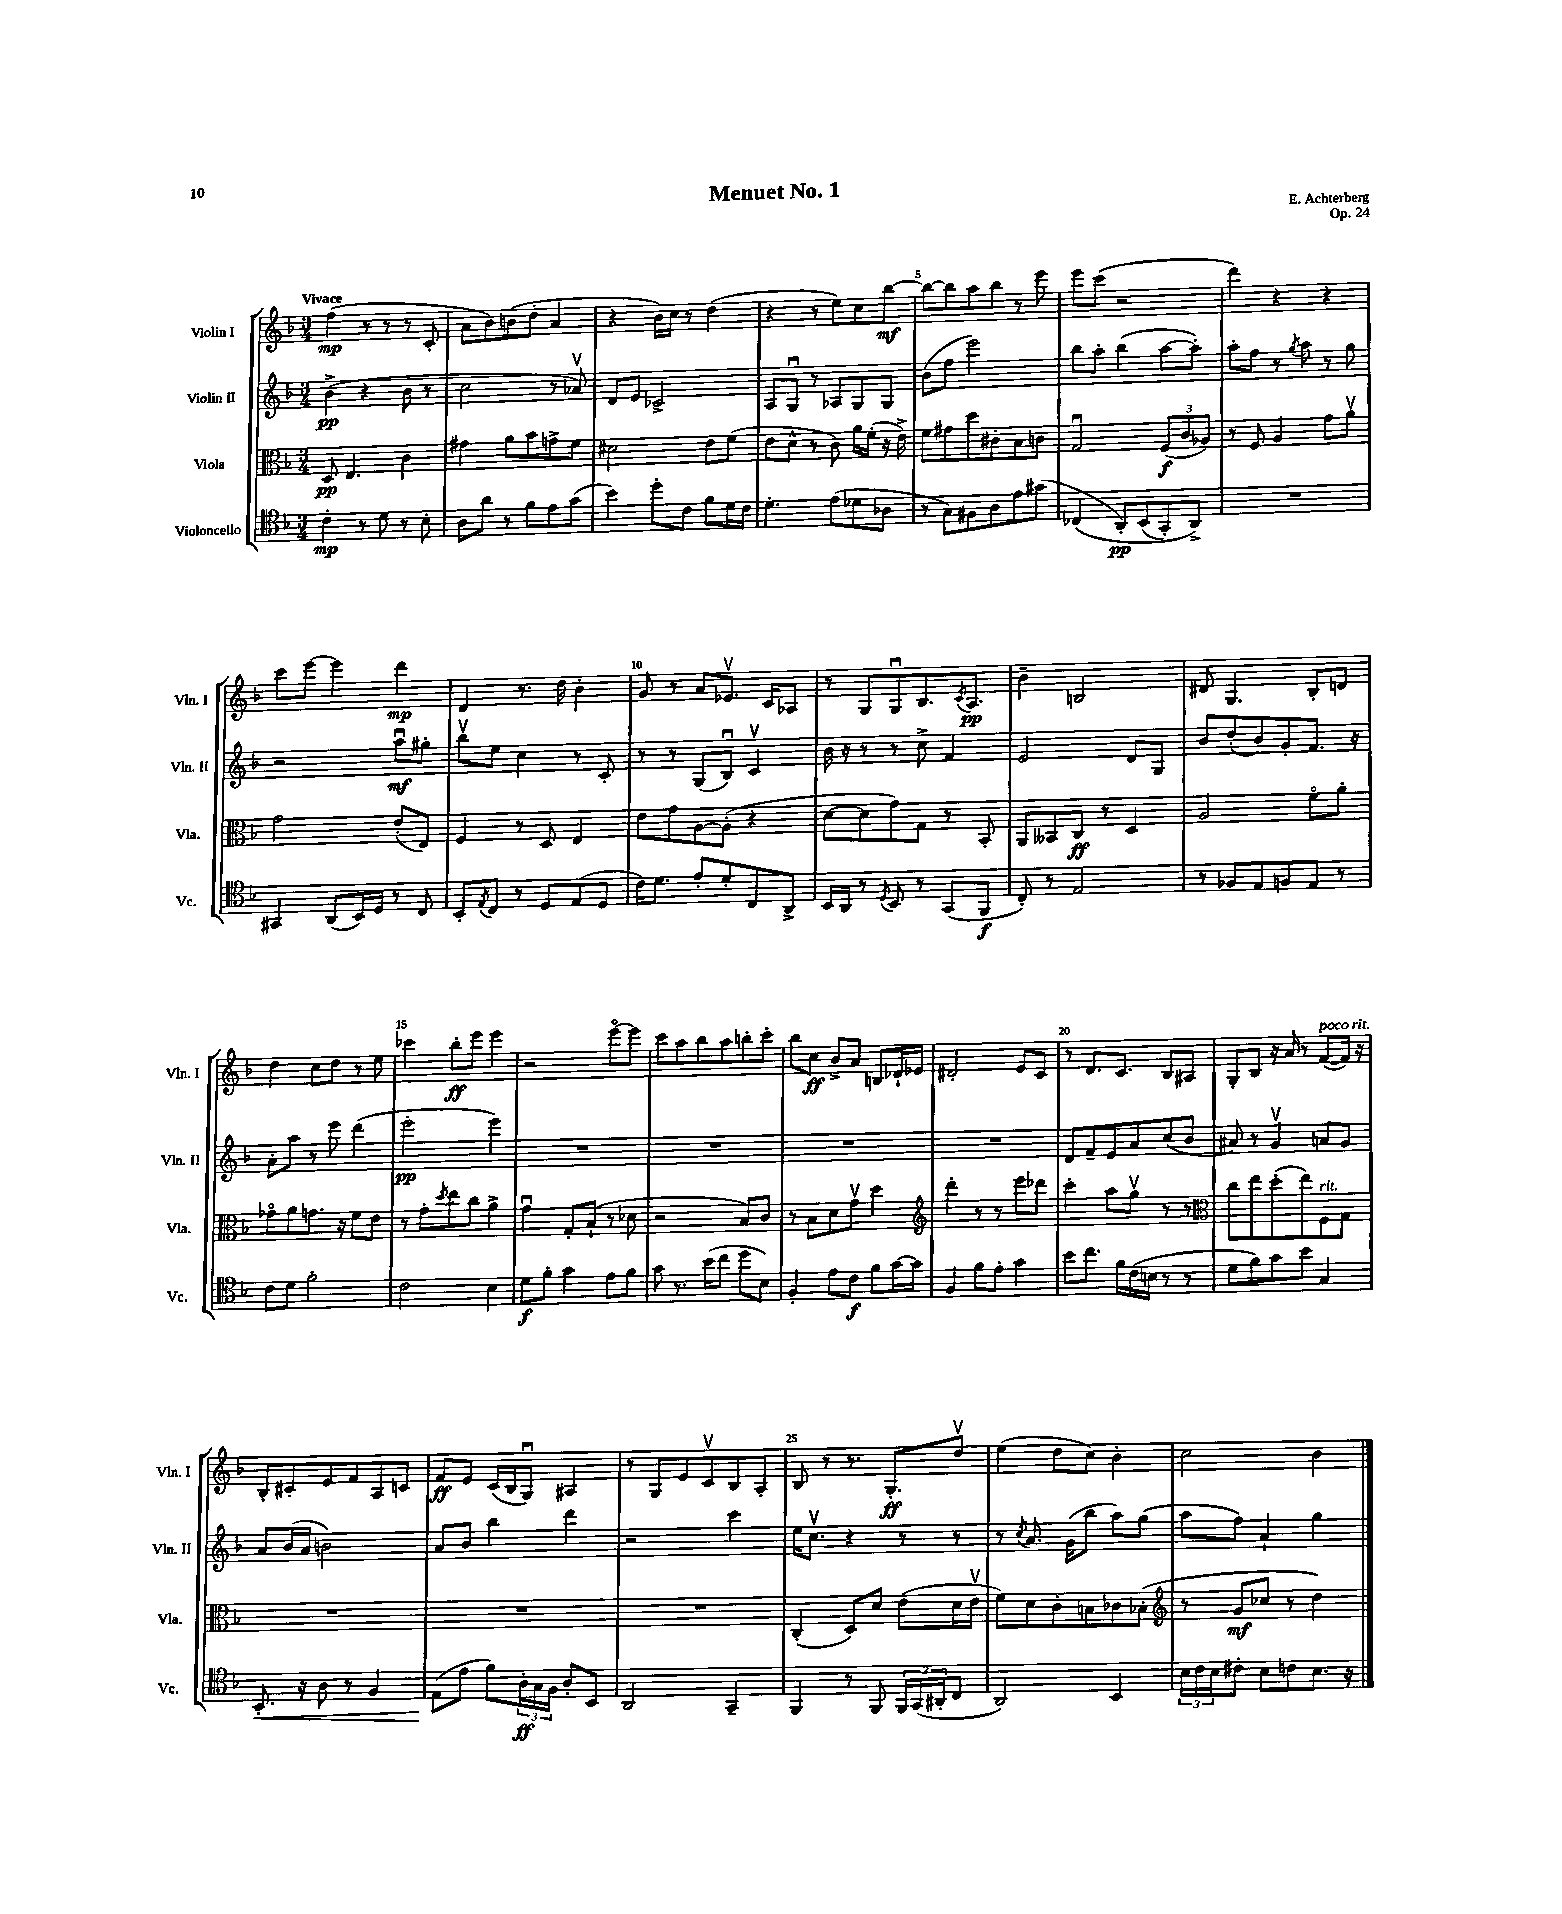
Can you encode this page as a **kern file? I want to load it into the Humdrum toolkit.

**kern	**kern	**kern	**kern
*staff4	*staff3	*staff2	*staff1
*clefC4	*clefC3	*clefG2	*clefG2
*k[b-]	*k[b-]	*k[b-]	*k[b-]
*M3/4	*M3/4	*M3/4	*M3/4
4c'\	8D/	(4b-^\	(4ff\
.	4.E/	.	.
8r	.	4r	8r
8d\	.	.	8r
8r	4c\	8b-\	8r
8B-'\	.	8r	8c'/
=	=	=	=
8A\L	4g#\	2cc\	8a\L
8a\J	.	.	8b-\)
8r	8a\L	.	(8b\
8f\L	8b-\	.	8dd'\J
8e\	8g^\	8r	4a/
(8g\J	8f\J	8a-v/)	.
=	=	=	=
4b-\)	2d#\	8d/L	4r
.	.	8e/J	.
8dd'\L	.	2c-^/	16b-\LL)
.	.	.	16cc\JJ
8c\J	.	.	8r
8f\L	8e\L	.	(4dd\
16d\L	(8f\J	.	.
16c\JJ	.	.	.
=	=	=	=
4.d'\	8e\L	8A/L	4r
.	8d^^\J	8Gu/J	.
.	8r	8r	8r
(8e\L	8c\)	8A-/L	8ee\L)
8d-\	16a\LL	8G/	8cc\
.	(16f'\JJ	.	.
8A-\J	16r	8G/J	[8bb-\J
.	16e^\)	.	.
=	=	=	=
8r	8f\L	(8b-\L	8bb-\_L
8G\L)	8g#\	8ff\J	8bb-\]
8F#\	8dd\	2eee\)	8aa\
8A\	8c#'\	.	8bb-\J
8e\	8B-\	.	8r
(8g#\J	8c\J	.	8eee\
=	=	=	=
&(4C-/	2Gu/	8bb-\L	8eee\L
.	.	8aa'\J	(8ccc\J
8AA'/L)	.	(4bb-\	2r
(8BB-/	.	.	.
8GG'/)	(12F/L	[8aa\L	.
.	12c/	.	.
8AA^/J&)	.	8aa'\]J)	.
.	12A-/J)	.	.
=	=	=	=
2.r	8r	8aa'\L	4ddd\)
.	8F/	8ff\J	.
.	4A/	8r	4r
.	.	8qgg/	.
.	.	8aa\	.
.	8g\L	8r	4r
.	8av\J	8gg\	.
=	=	=	=
4GG#/	2g\	2r	8ccc\L
.	.	.	[8eee\J
(8AA/L	.	.	4eee\]
16BB-/L)	.	.	.
16D/JJ	.	.	.
8r	(8e'/L	8aau\L	4ddd\
8C/	8E/J)	8gg#'\J	.
=	=	=	=
8BB-'/L	4F/	8bb-v\L	4d/
8qE/	.	.	.
8C/J	.	8ee\J	.
8r	8r	4cc\	8.r
8D/L	8D/	.	.
.	.	.	16dd\
(8E/	4E/	8r	4b-'\
8D/J	.	8c'/	.
=	=	=	=
16c\LK)	8e\L	8r	8g/
8.d\J	.	.	.
.	8g\	8r	8r
8e'/L	[8A\	(8G/L	8a/L
8d'/	(8A'\]J	8B-u/J)	8.e-v/J
8C/	4r	4cv/	.
.	.	.	16c/LK
8AA^/J	.	.	8A-/J
=	=	=	=
16BB-/LL	[8d\L	16b-\	8r
16AA/JJ	.	16r	.
8r	8d\]	8r	8G/L
8qD/	.	.	.
8BB-/	8g\)	8r	8Gu/
8r	8G\J	8cc^\	8.B-/
(8GG/L	8r	4f/	.
.	.	.	8qc/
.	.	.	8.A/J
8FF/J	8BB-'/	.	.
=	=	=	=
8C'/)	8AA/L	2e/	4b-~\
8r	8BB--/	.	.
2E/	8C/J	.	2B/
.	8r	.	.
.	4D/	8d/L	.
.	.	8G/J	.
=	=	=	=
8r	2A/	8b-/L	8d#/
8F-/L	.	(8dd'/	4.G/
8E/	.	8b-/)	.
8F/	.	8g'/	.
8E/J	8fo\L	8.f/J	8B-'/L
8r	8a'\J	.	8d/J
.	.	16r	.
=	=	=	=
8c\L	8g-o\L	8a'\L	4dd\
8d\J	8a\	8aa\J	.
2f'\	8.g\J	8r	8cc\L
.	.	8eee\	8dd\J
.	16r	.	.
.	8f\L	(4ddd\	8r
.	8e\J	.	8ee\
=	=	=	=
2c\	8r	2eee'\	4ccc-\
.	8g'\L	.	.
.	8qdd/	.	.
.	8ee\	.	8bb-'\L
.	8cc\J	.	8eee\J
4B-\	4a^\	4eee\)	4eee\
=	=	=	=
8d\L	4gu\	2.r	2r
8f'\J	.	.	.
4g\	8G'/L	.	.
.	(8B-`/J	.	.
8e\L	8r	.	[8eeeo\L
8f\J	8d-\	.	8eee\]J
=	=	=	=
8g\	2r	2.r	8ccc\L
8.r	.	.	8aa\
.	.	.	8bb-\
(16b-\LK	.	.	.
8cc\J	.	.	8aa\
8dd\L	8B-/L)	.	8bb'\
8B-\J)	8c/J	.	8ccc'\J
=	=	=	=
4F'/	8r	2.r	8bb-\L
.	8B-\L	.	8cc\J
8e\L	8d\	.	8b-^/L
8c\J	8gv\J	.	8a/J
8f\L	4dd\	.	8B/L
[16g\L	.	.	16d-`/L
16g\]JJ	.	.	16e-/JJ
=	=	=	=
*	*clefG2	*	*
4F/	4ddd'\	2.r	2d#'/
8f\L	8r	.	.
8e'\J	8r	.	.
4g\	8eee\L	.	8e/L
.	8ddd-\J	.	8c/J
=	=	=	=
8b-\L	4ccc'\	8d/L	8r
8.cc\J	.	8f~/	8.d/L
.	8aa\L	8e/	.
16f\LL	.	.	8.c/J
(16c\	8ggv\J	8a/	.
16B\JJ	.	.	.
8r	8r	(8cc/	8B-/L
8r	8r	8b-/J	8A#/J
=	=	=	=
*	*clefC3	*	*
8d\L	8cc\L	8a#/)	8G'/L
8f\)	8ee\	8r	8B-/J
8g\	(8dd'\	4gv/	16r
.	.	.	16a/
8b-\J	8ee\)	.	8r
4G/	8F\	8a/L	([8f/L
.	8G\J	8g/J	16f/]Jk)
.	.	.	16r
=	=	=	=
8.BB-'/	2.r	8a/L	8B-'/L
.	.	(16b-/L	8c#'/
16r	.	16a/JJ	.
8A\	.	2b\)	8e/
8r	.	.	8f/
4F/	.	.	8A/
.	.	.	8c/J
=	=	=	=
(8E\L	2.r	8a/L	8f/L
8e\J	.	8b-/J	8e/J
8f\L)	.	4bb-\	(16c/LL
.	.	.	16B-/J
24A'\L	.	.	8Gu/J)
24G\	.	.	.
24F\JJ	.	.	.
8A'/L	.	4ddd\	4A#/
8BB-/J	.	.	.
=	=	=	=
2AA/	2.r	2r	8r
.	.	.	8G/L
.	.	.	8e/
.	.	.	8cv/
4GG~/	.	4ccc\	8B-/
.	.	.	8A'/J
=	=	=	=
4FF/	(4C'/	16ee\LK	8B-/
.	.	8.ccv\J	.
.	.	.	8r
8r	8D/L)	4r	8.r
8FF/	8d/J	.	.
.	.	.	8.G'/L
24FF/LL	(8e\L	8r	.
(24GG/	.	.	.
24AA#'/J	.	.	.
8C/J	16d\L	8r	8ddv/J
.	16ev\JJ	.	.
=	=	=	=
2AA/)	8f\L)	8r	(4ee\
.	.	8qcc/	.
.	8d\	8.a/	.
.	8c'\	.	8dd\L
.	.	(16g\LK	.
.	8B\	8bb-\J	8cc\J)
4BB-/	8c-\	8aa\L)	4b-'\
.	(8B-'\J	(8gg\J	.
=	=	=	=
*	*clefG2	*	*
24B-\LL	8r	8aa\L	2cc\
24c\	.	.	.
24B-\J	.	.	.
8c#'\J	8g/L	8ff\J)	.
8B-\L	8cc-/J	4a`/	.
8c\	8r	.	.
8.B-\J	4dd\)	4gg\	4b-\
16r	.	.	.
==	==	==	==
*-	*-	*-	*-
